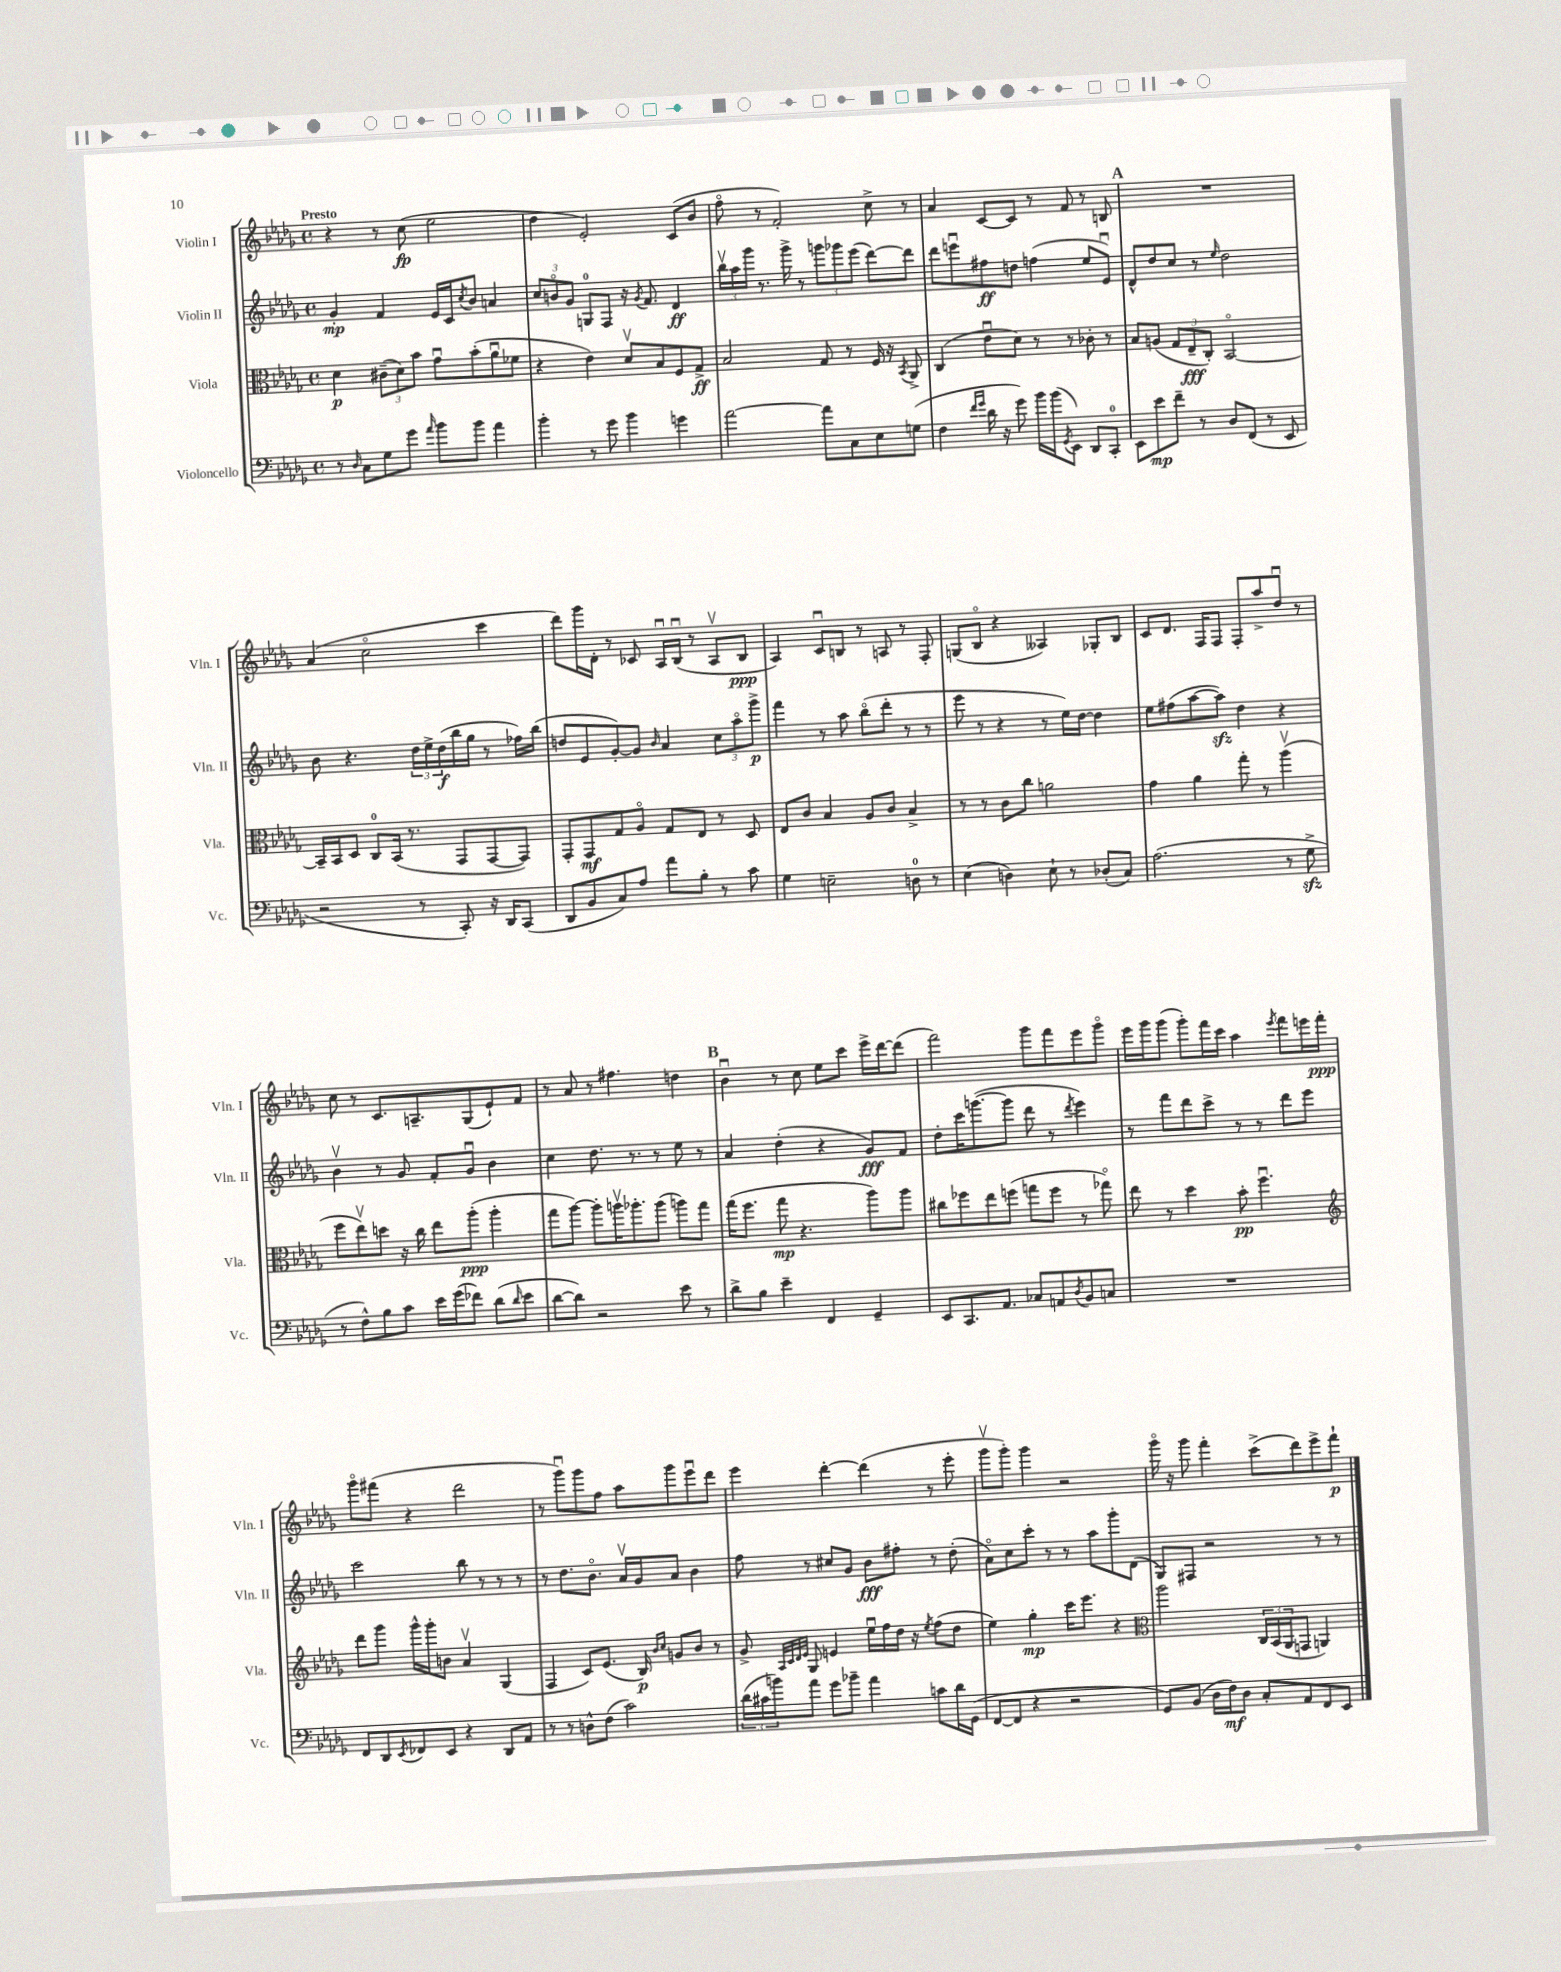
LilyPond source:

<<
\new StaffGroup <<
\new Staff = "s0" \with { instrumentName = "Violin I" shortInstrumentName = "Vln. I" } {
    \clef treble \key des \major \defaultTimeSignature \time 4/4 \tempo "Presto"
    r4 r8 c''8\fp( ees''2 |
    des''4 ees'2-.) c'8( bes'8 |
    f''8\flageolet r8 f'2-.) c''8-> r8 |
    aes'4 c'8~ c'8 r8 f'8 r8 b8 |
    \mark \markup { \bold "A" } R1 |
    aes'4( c''2\flageolet c'''4 |
    des'''8) ges'''16 des'16-. r8 ces'8 aes16\downbow bes16\downbow( r8 aes8\upbow bes8\ppp |
    aes4) c'8\downbow b8 r8 a8 r8 f8-. |
    g8( bes8\flageolet r4 aeses4) ges8-. bes8 |
    c'8 des'8. f16 f8 f8-. aes''8-> des''8\downbow r8 |
    c''8 r8 c'8. a8.-- ges8( ees'8-!) f'8 |
    r8 aes'8 r8 fis''4. d''4 |
    \mark \markup { \bold "B" } bes'4\downbow r8 c''8 ees''8 c'''8 ees'''16-> des'''16~ des'''8( |
    f'''2) ges'''8 f'''8 ees'''8 ges'''8\flageolet |
    ees'''16 ges'''16 ges'''8( ges'''8-.) f'''16 c'''16 aes''4 \acciaccatura { ees'''8 } f'''8 e'''16 f'''16-.\ppp |
    ges'''8\flageolet fis'''8( r4 des'''2 |
    r8 ges'''8\downbow) ges'''8 f''8 aes''8 ges'''8 ees'''8\downbow des'''8 |
    ees'''4 des'''4~-. des'''4( r8 ees'''8-. |
    ges'''8\upbow ges'''8-.) ges'''4 r2 |
    ges'''16\flageolet r16 ges'''8 f'''4-. c'''8->( des'''8) ees'''8-> f'''8-!\p \bar "|." |
}
\new Staff = "s1" \with { instrumentName = "Violin II" shortInstrumentName = "Vln. II" } {
    \clef treble \key des \major \defaultTimeSignature \time 4/4
    ges'4-.\mp f'4 ees'16 c'16 \acciaccatura { c''8 } bes'8 a'4 |
    \tuplet 3/2 { c''8 b'8\flageolet ges'8 } g8-0 f8 r16 \acciaccatura { ges'8 } f'8. des'4\ff |
    \tuplet 3/2 { bes''16\upbow aes''16 ges'''16 } r8. ges'''16-> r8 \tuplet 3/2 { g'''8 ges'''8 ees'''8( } des'''8~) des'''8 |
    des'''8 e'''8\downbow fis''8\ff d''8 f''4( ees''8 ees'8\downbow) |
    \mark \markup { \bold "A" } des'8-^ des''8 c''8 r8 \grace { ees''16 } des''2 |
    bes'8 r4. \tuplet 3/2 { des''16 ees''16-> des''16\f( } bes''16 ges''16 r8 fes''16) bes''16( |
    d''8 ees'8 ges'8~-.) ges'8 \grace { bes'16 } aes'4 \tuplet 3/2 { c''8 aes''8\flageolet ges'''8->\p } |
    f'''4 r8 aes''8 bes''8\flageolet( des'''8-. r8 r8 |
    ees'''8 r8 r4 r8 ees''16) des''16~ des''4 |
    ees''8 fis''8( aes''8~ aes''8\sfz) des''4 r4 |
    bes'4\upbow r8 ges'8 f'8-. ges'8\downbow bes'4 |
    c''4 des''8. r8. r8 ees''8 r8 |
    \mark \markup { \bold "B" } aes'4 des''4-.( r4 ges'8\fff) f'8 |
    des''8-. c'''16 g'''8.~( g'''8 des'''8 r8 \acciaccatura { des'''8 } ees'''4) |
    r8 f'''8 des'''8 c'''8-> r8 r8 des'''8 ees'''8 |
    c'''2 bes''8 r8 r8 r8 |
    r8 des''8. bes'8.\flageolet aes'16\upbow ges'16 aes'8 bes'4 |
    f''8 r8 cis''8 ges'8 bes'8\fff fis''8-. r8 des''8-.( |
    aes'8\flageolet) c''8 c'''8-. r8 r8 aes''8 ges'''8-. des'8( |
    ges8) fis8 r2 r8 r8 \bar "|." |
}
\new Staff = "s2" \with { instrumentName = "Viola" shortInstrumentName = "Vla." } {
    \clef alto \key des \major \defaultTimeSignature \time 4/4
    des'4\p \tuplet 3/2 { cis'8--( des'8) bes'8 } ges'8\downbow bes'8-.( aes'8\downbow fes'8 |
    r4 ees'4) des'8\upbow bes8 f8 ges8->\ff |
    bes2 ges8 r8 f16 r16 \acciaccatura { bes,8 } aes,8-> |
    c4( ees'8\downbow des'8) r8 r8 ces'8-. r8 |
    \mark \markup { \bold "A" } bes8 a8( \tuplet 3/2 { ges8 ees8--\fff c8-.) } bes,2~\flageolet |
    bes,16-- bes,16 des8 c8-0 bes,16( r8. ges,8 ges,8~ ges,8) |
    ges,8-. ges,8\mf ges8 aes8\flageolet ges8 ees8 r8 des8 |
    ees8 c'8 bes4 aes8 c'8 bes4-> |
    r8 r8 c'8 c''8 a'2 |
    ges'4 aes'4 ges''8-. r8 aes''4\upbow( |
    f''8 ees''8\upbow) d''8 r16 c''16 ees''8 aes''8-.\ppp( aes''4-. |
    ges''8 aes''8~) aes''8-. a''16\upbow aes''8.-. aes''8( a''8) ges''8 |
    \mark \markup { \bold "B" } ges''16( f''8. ges''8\mp r4. aes''8) aes''8 |
    cis''8 fes''8 ees''8 f''8( g''8 f''8 r8 ges''8\flageolet) |
    ees''8 r8 des''4 bes'8-.\pp f''4.\downbow |
    \clef treble des'''8 ges'''8 ges'''16-^ ges'''16-. b'8 aes'4\upbow ges4( |
    f4 c'8) ees'8.( bes16\p) \grace { bes'16 c''16 } g'8 bes'8 r8 |
    ges'8-> \grace { aes32 c'32 des'32 ees'32 } ges8 e'4 ees''16\downbow f''16 des''16 r16 \acciaccatura { ees''8 } f''8( des''8 |
    ees''4) ges''4-.\mp c'''16 ees'''8. r4 |
    \clef alto aes''2 \tuplet 3/2 { c16 bes,16( aes,16 } g,8 a,4) \bar "|." |
}
\new Staff = "s3" \with { instrumentName = "Violoncello" shortInstrumentName = "Vc." } {
    \clef bass \key des \major \defaultTimeSignature \time 4/4
    r8 \grace { des16 } c8 ges8 ges'8 \grace { aes'16 } bes'8 bes'8 aes'4 |
    bes'4-. r8 ges'8 bes'4 g'4 |
    aes'2~ aes'8 c8 ees8 g8( |
    f4 \grace { f'16 ges'16 } des'16 r16 ges'8) bes'16 bes'16( \acciaccatura { ges,8 } ees,8) des,8 c,8-0-. |
    \mark \markup { \bold "A" } ees,8 ees'8\mp f'8-- r8 des8 f,8( r8 ees,8 |
    r2 r8 c,8-.) r16 des,16 c,8( |
    des,8 bes,8 c8) aes8 aes'8 bes8-. r8 c'8 |
    ges4 e2-- d8-0 r8 |
    ees4( d4) ees8-! r8 des8-.( c8) |
    aes2.( r8 ges8->\sfz |
    r8 f8-^) bes8 c'8 ees'16 ges'16( fes'8) des'8( \grace { des'16 } ees'8 |
    des'8~ des'8) r2 ees'8 r8 |
    \mark \markup { \bold "B" } des'8-> bes8 ees'4-- f,4 ges,4-- |
    ees,8 c,8. aes,8. ces8 a,8 \acciaccatura { des8 } bes,8 c8 |
    R1 |
    f,8 des,8 \acciaccatura { ees,8 } fes,8 ees,8 r4 des,8 aes,8 |
    r8 r8 d8-^ f8( c'2) |
    \tuplet 3/2 { des'16( cis'16 b'16) } aes'8 ges'8 bes'8-- aes'4 c'8 des'16 ges,16( |
    f,8~ f,8 r4 r2 |
    ges,8) bes,8( des16 f16\mf) des8 c8-. aes,8 f,8 ees,8 \bar "|." |
}
>>
>>
\layout { \context { \Score \remove "Bar_number_engraver" } }
